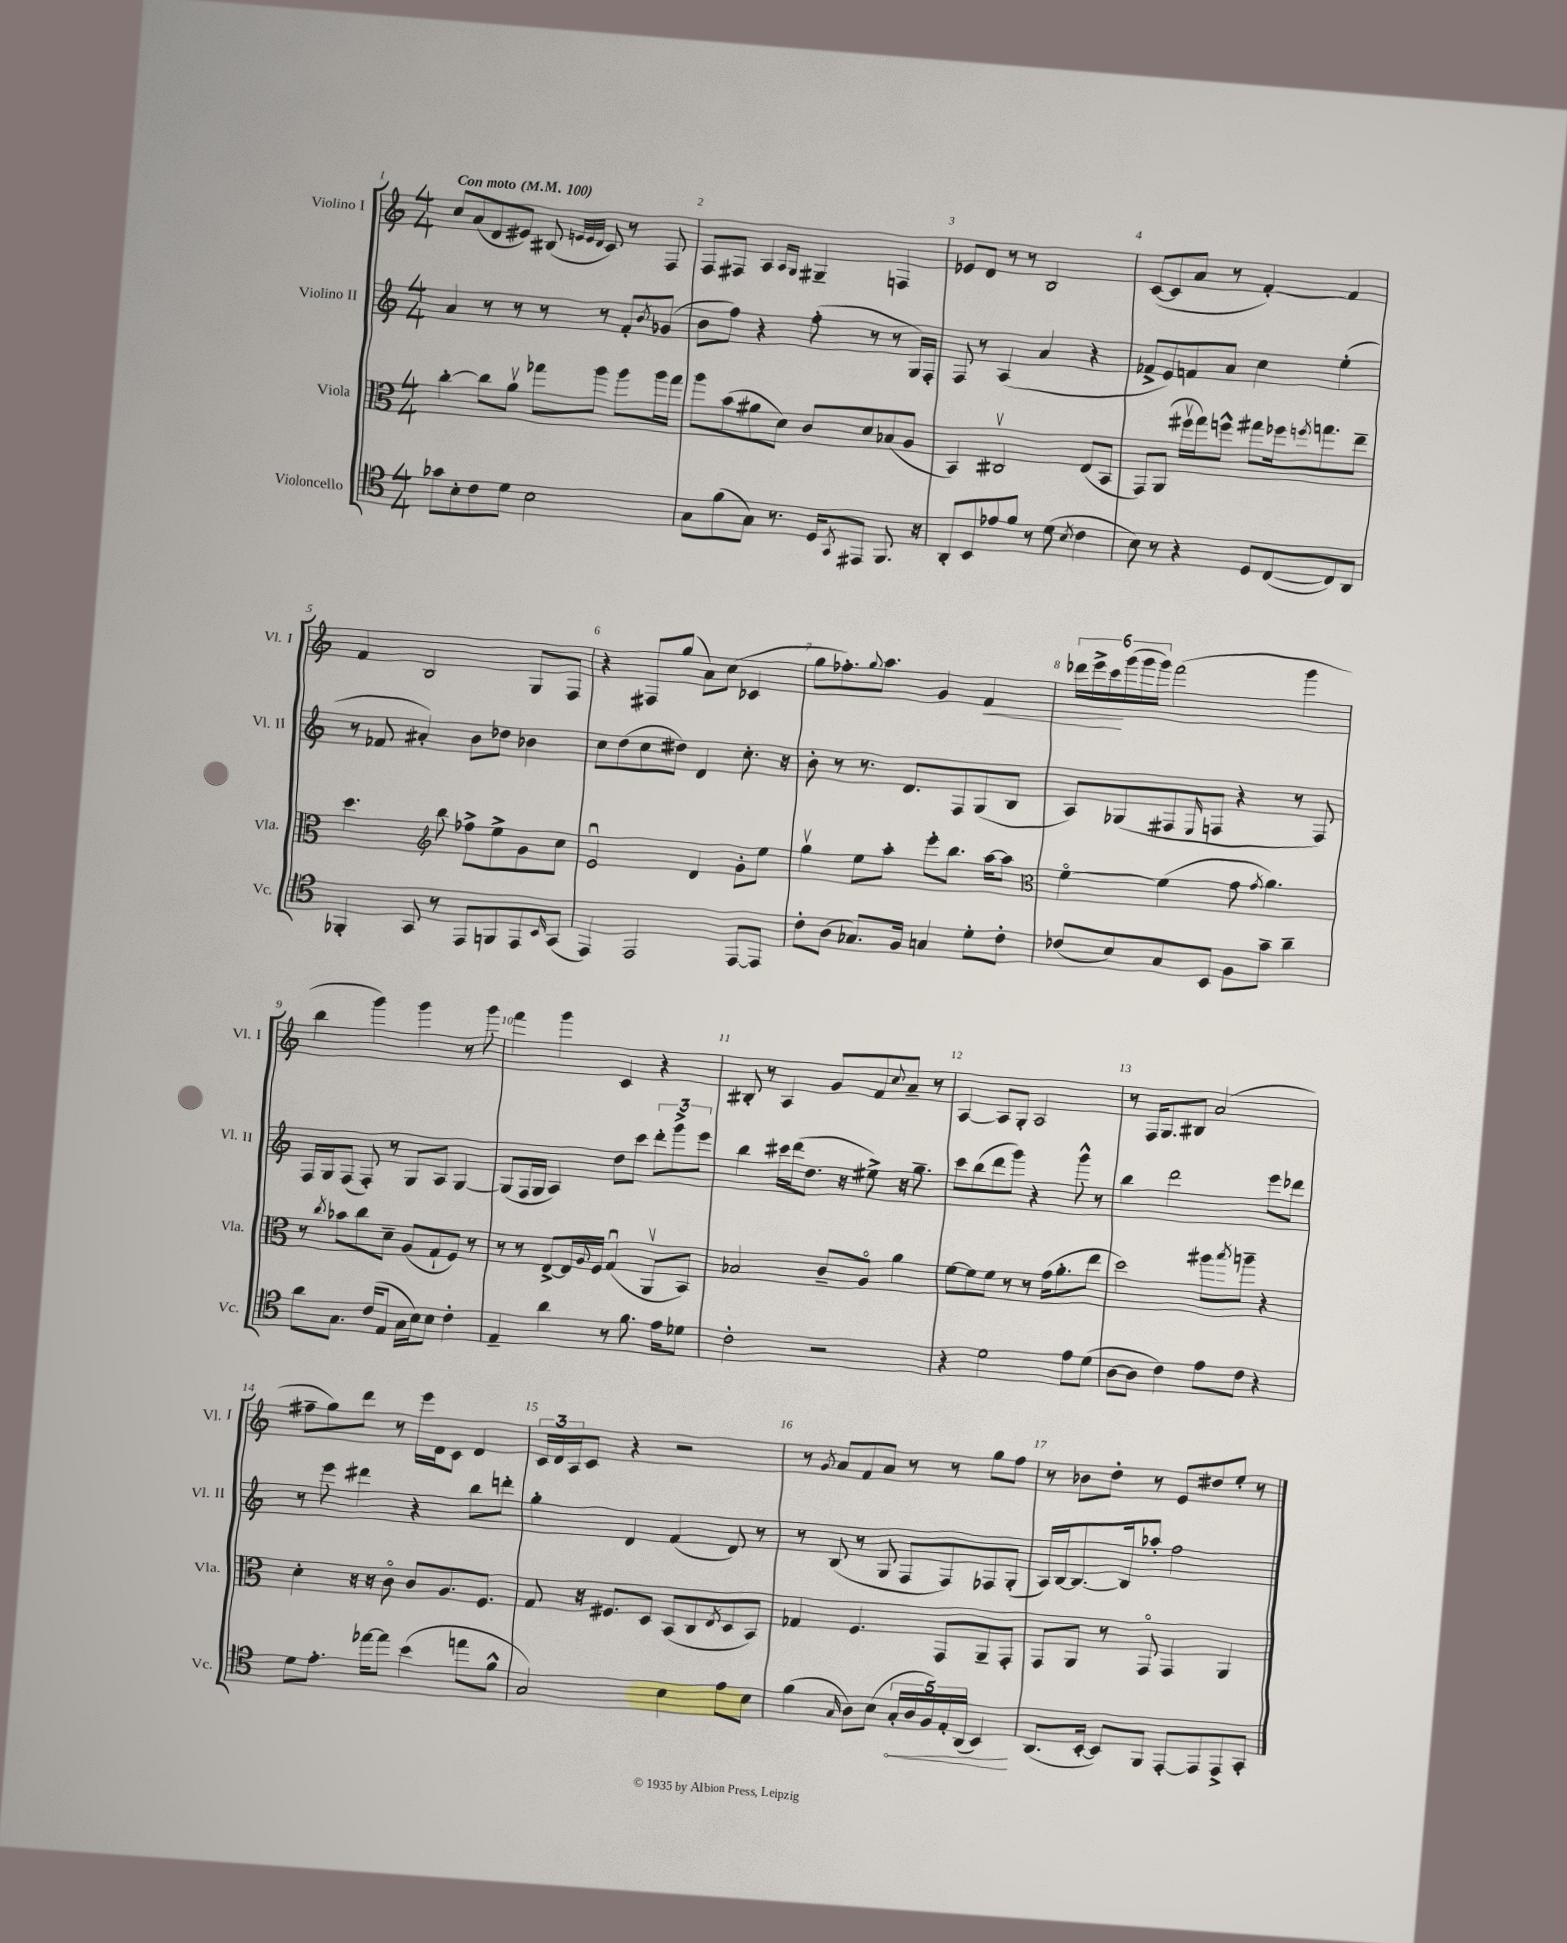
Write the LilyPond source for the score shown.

<<
\new StaffGroup <<
\new Staff = "s0" \with { instrumentName = "Violino I" shortInstrumentName = "Vl. I" } {
    \clef treble \key c \major \numericTimeSignature \time 4/4 \tempo "Con moto" 4 = 100
    c''8 a'8( d'8 eis'8) bis8( \grace { e'32 e'32 d'32 } c'8) r8 f8 |
    f8 fis8 a4 \grace { a16 g16 } gis4-- f4 |
    ees'8 d'8 r8 r8 b2 |
    c'8~( c'8 a'8 r8 f'4~-.) f'4 |
    f'4 b2 g8 f8 |
    r4 fis8 g''8( a'8) c''8( ces'4 |
    g''8 fes''8.-.) \appoggiatura { g''8 } a''8. g'4 f'4\< |
    \tuplet 6/4 { des'''16 e'''16-> c'''16\! g'''16( g'''16 g'''16) } f'''2( g'''4 |
    b''4 g'''4) g'''4 r8 g'''8 |
    f'''4 g'''4 c'4 r4 |
    bis8-. r8 a4 g'8 f'8 \appoggiatura { c''8 } a'8-- r8 |
    a4~ a8 g8-. a2 |
    r8 f16 g8. bis8 a'2( |
    fis''8-- g''8) d'''8 r8 e'''16 d'16 c'8 d'4 |
    \tuplet 3/2 { c'16 d'16 a16 } c'8 r4 r2 |
    r8 \acciaccatura { g'8 } a'8 f'8 a'8 r8 r8 g''8 f''8 |
    r8 bes'8 d''8-. r8 e'8 dis''8 e''8-. r8 \bar "|." |
}
\new Staff = "s1" \with { instrumentName = "Violino II" shortInstrumentName = "Vl. II" } {
    \clef treble \key c \major \numericTimeSignature \time 4/4
    a'4 r8 r8 r8 r8 f'8-. \acciaccatura { b'8 } ges'8( |
    b'8 f''8) r4 f''8-.( r8 r8 g16) f16-. |
    f8 r8 a4( a'4 r4 |
    fes'8-> e'8) f'8 a'8 c''4 e''4-.( |
    r8 fes'8 ais'4-.) b'8 des''8 bes'4 |
    c''8 d''8( c''8 dis''8) d'4 c''8.-. r16 |
    b'8-. r8 r8. d'8. f8 g8( b8 |
    a8) ges8( fis8 \grace { e16 } f8 r4 r8 f8) |
    f16 g16 f8( f8-.) r8 g8 a8 g4~ |
    g8( f16 g16 a4) d''8 c'''8 \tuplet 3/2 { d'''8-. g'''8-> e'''8 } |
    b''4 cis'''16 d'''16( d''8. r16 eis''8->) r16 g''8.-- |
    c'''8 b''8( d'''8 g'''8) r4 g'''8-^ r8 |
    b''4 d'''2 e'''8 des'''8 |
    r8 e'''8 dis'''4 r4 b''8 d'''8-. |
    g''4-. d'4 f'4( d'8) r8 |
    r8 b8( r8 g8 f8 f8) fes8 g8-.( |
    a16) b16~ b8.~ b16 aes''8-. f''2 \bar "|." |
}
\new Staff = "s2" \with { instrumentName = "Viola" shortInstrumentName = "Vla." } {
    \clef alto \key c \major \numericTimeSignature \time 4/4
    c''4~-. c''8 a'8\upbow ges''8 a''8 a''8 a''16 ges''16 |
    a''8 b'8( ais'8 d'8) c'8 d'8 bes8( a8 |
    b,4) cis2\upbow e8( b,8 |
    g,8) a,8( fis''16\upbow g''16) f''8-^ gis''8 fes''16 \acciaccatura { f''8 } g''8. e''8-- |
    d''4. \clef treble b''8 fes''8-> e''8-> g'8 c''8 |
    e'2\downbow d'4 g'8-. e''8 |
    g''4\upbow e''8 a''8-. e'''8-. b''8. a''16~ a''8 |
    \clef alto f'4~\flageolet f'4( g'8 \acciaccatura { g'8 } a'4.) |
    r8 \acciaccatura { c''8 } bes'8 c''8 d'8-- a8( g8-! f8) r8 |
    r8 r8 e8~-> e16 \appoggiatura { a8 } f16 g4\downbow( a,8\upbow b,8) |
    bes2 c'8-- a8\flageolet a'4 |
    f'8~ f'8 f'8 r8 r8 g'16( a'8.-. e''8 |
    d''2) ais''8 \acciaccatura { b''8 } a''8-- r4 |
    d'4-. r16 r16 c'8\flageolet c'8 a8. f8. |
    g8 r16 fis8. d8 b,8( c8 \acciaccatura { e8 } d8 b,8) |
    ges4 f4. g,8 a,8-- g,8-. |
    g,8 a,8 r8 g,8\flageolet g,4 a,4 \bar "|." |
}
\new Staff = "s3" \with { instrumentName = "Violoncello" shortInstrumentName = "Vc." } {
    \clef tenor \key c \major \numericTimeSignature \time 4/4
    ges'8 b8-. c'8 d'8 b2 |
    g8 f'8( g8) r8. d16 \acciaccatura { g,8 } eis,8 f,8. r16 |
    a,8-. b,8 ees'8 f'8 r8 d'8( \acciaccatura { b8 } c'4 |
    b8) r8 r4 d8 c8~( c8) a,8 |
    fes,4-. g,8 r8 e,8 f,8 e,8 \grace { b,16 } g,8( |
    e,4) e,2 e,8~ e,8 |
    c'8-. a8( ges8.) f16 g4 d'8-. c'8-. |
    ces'8( b8) g8 b,8 f8 g'8-- a'4-- |
    a'8 g8. c'16( e8 g16 b16) b8 c'4-. |
    e4-- a'4 r8 f'8. e'16 des'8 |
    c'2-. r2 |
    r4 d'2 e'8 d'8( |
    a8~ a8 c'4) e'8 c'8 r4 |
    d'8 e'8.-. ees''16~ ees''8 b'4( e''8 f'8-^ |
    g2) b4 e'8 b8 |
    f'4( \grace { g16 } a8) b8( \tuplet 5/4 { \once \override Hairpin.circled-tip = ##t g16-.\< a16 f16) e16-. a,16( } b,4\!) |
    a,8.( b,16~-. b,8) f,8 e,8~-. e,8 e,8-> g,8-. \bar "|." |
}
>>
>>
\layout { \context { \Score \override BarNumber.break-visibility = ##(#f #t #t) barNumberVisibility = #all-bar-numbers-visible } }
